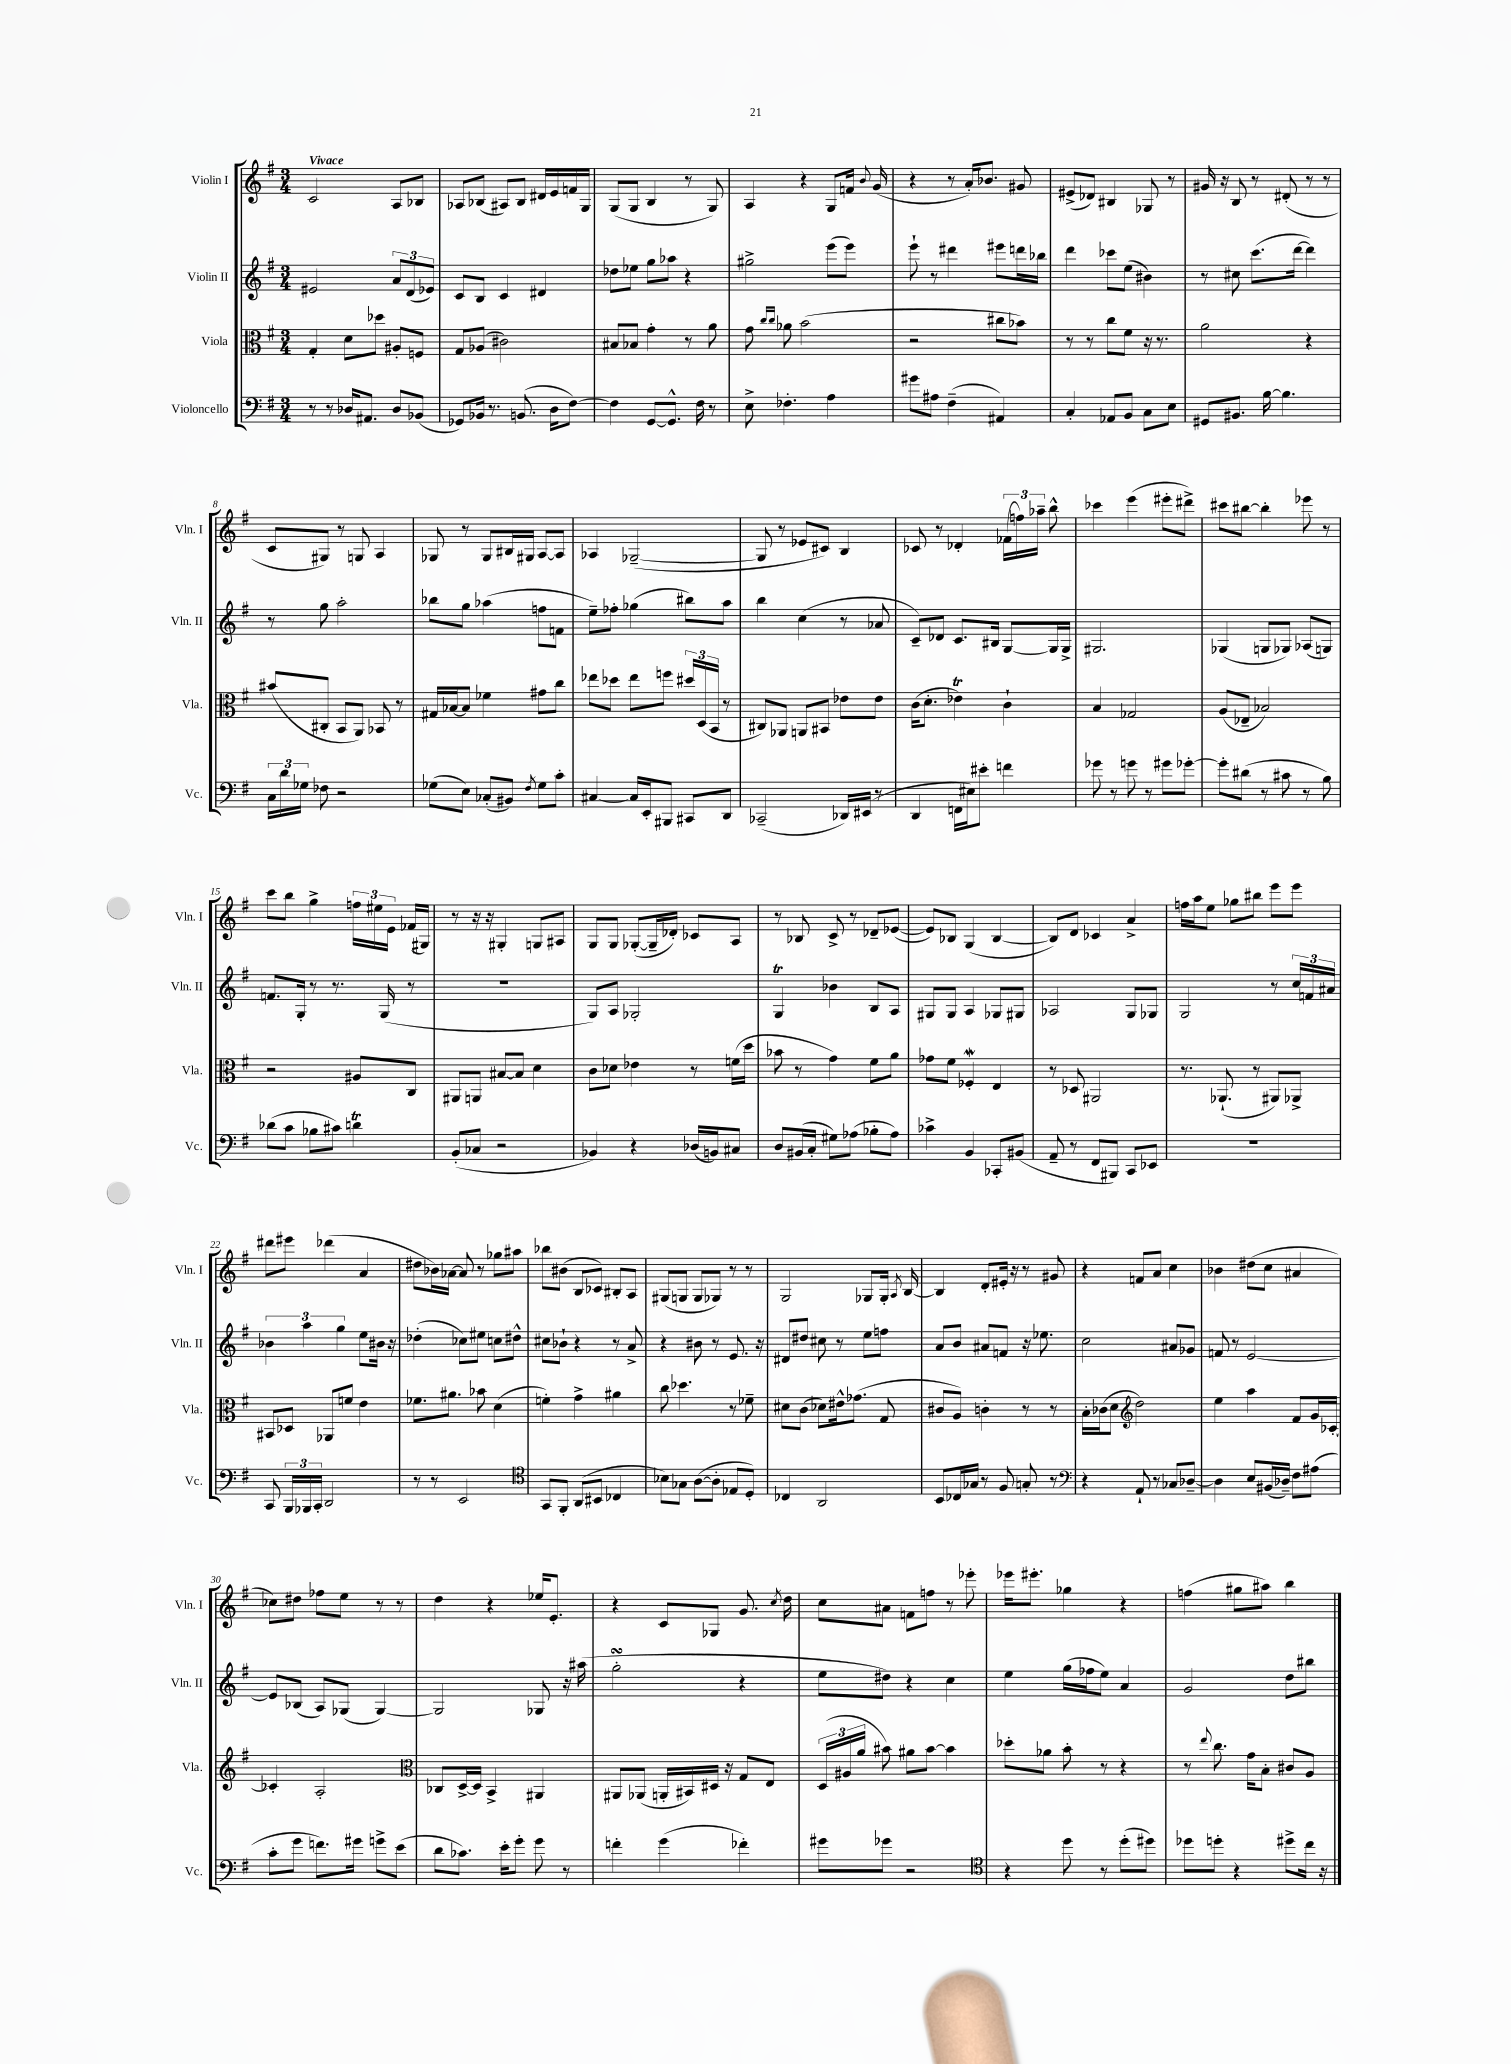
<<
\new StaffGroup <<
\new Staff = "s0" \with { instrumentName = "Violin I" shortInstrumentName = "Vln. I" } {
    \clef treble \key g \major \numericTimeSignature \time 3/4 \tempo "Vivace"
    \autoBeamOff c'2 a8[ bes8] |
    aes8[ bes8]( ais8[) bes8] dis'16[ e'16 f'16 g16] |
    g8[( g8] b4 r8 g8) |
    a4 r4 g8[ f'16] \appoggiatura { b'8 } g'16( |
    r4 r8 a'16[-.) bes'8.] gis'8 |
    eis'8[->( des'8]) bis4 ges8 r8 |
    gis'16 r16 b8 r8 dis'8-.( r8 r8 |
    c'8[ gis8]) r8 g8 a4 |
    ges8 r8 ges8[ bis16 gis16] a8[~ a8] |
    aes4 ges2~--( |
    ges8 r8 ees'8[ cis'8]) b4 |
    ces'8 r8 des'4-. \tuplet 3/2 { fes'16[( f''16) aes''16]-- } b''8-^ |
    ces'''4 e'''4( eis'''8[-. dis'''8]->) |
    cis'''8[ bis''8]~ bis''4-. ees'''8 r8 |
    c'''8[ b''8] g''4-> \tuplet 3/2 { f''16[ eis''16 e'16] } fes'16[( gis16]) |
    r8 r16 r16 gis4-. g8[ ais8] |
    g8[ g8] ges8[~-.( ges16-- des'16]-.) ces'8[ a8] |
    r8 bes8 c'8-> r8 des'8[-- ees'8]~( |
    ees'8[) bes8] g4( bes4~ |
    bes8[) d'8] ces'4 a'4-> |
    f''16[ a''16 e''8] ges''8[ bis''8] e'''8[ e'''8] |
    dis'''8[ eis'''8] des'''4( a'4 |
    dis''8[ bes'16) aes'16]~ aes'8 r8 ges''8[ ais''8] |
    bes''8[ bis'8]( b8[ ces'8]) bis8[-. a8] |
    gis8[( g8] g8[ ges8]) r8 r8 |
    g2 ges8[ ges16]-. \acciaccatura { a8 } b16~ |
    b4 d'8[-. eis'16]-. r16 r8 gis'8 |
    r4 f'8[ a'8] c''4 |
    bes'4 dis''8[( c''8] ais'4 |
    ces''8[) dis''8] fes''8[ e''8] r8 r8 |
    d''4 r4 ees''16[ e'8.]-. |
    r4 c'8[ ges8] g'8. \acciaccatura { c''8 } d''16 |
    c''8[ ais'8] f'8[ f''8] r8 ees'''8-. |
    ees'''16[ eis'''8.]-. ges''4 r4 |
    f''4( gis''8[ ais''8]) b''4 \bar "|." |
}
\new Staff = "s1" \with { instrumentName = "Violin II" shortInstrumentName = "Vln. II" } {
    \clef treble \key g \major \numericTimeSignature \time 3/4
    \autoBeamOff eis'2 \tuplet 3/2 { a'8[ d'8( ees'8]) } |
    c'8[ b8] c'4 dis'4 |
    des''8[ ees''8] g''8[ aes''8] r4 |
    gis''2-> e'''8[( e'''8]) |
    e'''8-! r8 dis'''4 eis'''8[ d'''16 bes''16] |
    d'''4 ces'''8[ e''8]( bis'4) |
    r8 cis''8 c'''8.[( d'''16]~ d'''4) |
    r8 g''8 a''2-. |
    bes''8[ g''8] aes''4( f''8[ f'8] |
    e''8[--) fes''8]-. ges''4( bis''8[) a''8] |
    b''4 c''4( r8 aes'8 |
    c'8[--) des'8] c'8.[ bis16] g8[~ g16 g16]-> |
    gis2. |
    ges4( g8[ ges8]) aes8[( g8]) |
    f'8.[ g16]-. r8 r8. g16( r8 |
    R2. |
    g8[) a8] ges2-. |
    g4\trill bes'4 b8[ a8] |
    gis8[ gis8] a4 ges8[ gis8] |
    aes2 g8[ ges8] |
    g2 r8 \tuplet 3/2 { c''16[ f'16 ais'16] } |
    \tuplet 3/2 { bes'4 a''4 g''4 } e''8[ bis'16] r16 |
    des''4-.( ces''8[) eis''8] c''8[ dis''8]-^ |
    cis''8[ bes'8]-! r4 r8 a'8-> |
    r4 bis'8 r8 e'8. r16 |
    dis'8[ dis''8] cis''8 r8 e''8[ f''8] |
    a'8[ b'8] ais'8[ f'8] r16 ees''8. |
    c''2 ais'8[ ges'8] |
    f'8 r8 e'2~ |
    e'8[ bes8]( a8[) ges8]( ges4~) |
    ges2 ges8 r16 ais''16( |
    g''2-.\turn r4 |
    e''8[ dis''8]) r4 c''4 |
    e''4 g''16[( fes''16 e''8]) a'4 |
    g'2 d''8[ bis''8] \bar "|." |
}
\new Staff = "s2" \with { instrumentName = "Viola" shortInstrumentName = "Vla." } {
    \clef alto \key g \major \numericTimeSignature \time 3/4
    \autoBeamOff g4-. d'8[ des''8] ais8[-. f8] |
    g8[ aes8]( cis'2) |
    bis8[ bes8] g'4-. r8 a'8 |
    g'8 \grace { c''16[ c''16] } aes'8 b'2( |
    r2 cis''8[ bes'8]) |
    r8 r8 c''8[ fis'8] r16 r8. |
    a'2 r4 |
    bis'8[( cis8]-. b,8[ a,8]) bes,8 r8 |
    gis16[ bes16~ bes8] fes'4 gis'8[ c''8] |
    ees''8[ des''8] ees''8[ f''8] \tuplet 3/2 { dis''16[ d16( b,16] } r8 |
    cis8[) aes,8] a,8[ bis,8] ees'8[ ees'8] |
    c'16[( d'8.]-. ees'4\trill) c'4-! |
    b4 ges2 |
    a8[( ees8]-- bes2) |
    r2 ais8[ c8] |
    ais,8[ a,8] bis8[~ bis8] d'4 |
    c'8[ des'8] ees'4 r8 f'16[( d''16] |
    bes'8 r8 g'4) fis'8[ a'8] |
    ges'8[ fis'8] fes4-.\mordent e4 |
    r8 des8 ais,2 |
    r8. aes,8.-!( r8 ais,8[) aes,8]-> |
    bis,8[ des8] aes,8[ f'8] e'4 |
    fes'8.[ ais'8.] bes'8 d'4( |
    f'4-.) g'4-> ais'4 |
    c''8 des''4. r8 fes'8-- |
    dis'8[ c'8]( des'8[) eis'16-^ ges'8.]( g8 |
    cis'8[ a8]) c'4-. r8 r8 |
    b16[-. ces'16( d'8] \clef treble d''2) |
    e''4 a''4 fis'8[ g'16 ces'16]~-. |
    ces'4-. a2-. |
    \clef alto ces8[ d16~-> d16] b,4-> ais,4 |
    ais,8[ aes,8]( a,16[-. bis,16) dis16] r16 g8[ e8] |
    \tuplet 3/2 { d16[( ais16 a'16] } bis'8) ais'8[ bis'8]~ bis'4 |
    des''8[-. aes'8] b'8-. r8 r4 |
    r8 \appoggiatura { e''8 } c''8. g'16[ b8]-. cis'8[ a8] \bar "|." |
}
\new Staff = "s3" \with { instrumentName = "Violoncello" shortInstrumentName = "Vc." } {
    \clef bass \key g \major \numericTimeSignature \time 3/4
    \autoBeamOff r8 r8 des16[ ais,8.] des8[ bes,8]( |
    ges,8[) bes,16] r8. b,8.( d16[ fis8]~) |
    fis4 g,8[~ g,8.]-^ fis16 r8 |
    e8-> fes4.-. a4 |
    gis'8[ ais8] fis4--( ais,4) |
    c4-. aes,8[ b,8] c8[ e8] |
    gis,8[ bis,8.] b16~ b4. |
    \tuplet 3/2 { c16[ d'16 ges16] } fes8 r2 |
    ges8[( e8]) ces8[-.( bis,8]) \acciaccatura { fis8 } ges8[ c'8]-. |
    cis4~ cis16[ e,16-. bis,,8] cis,8[ d,8] |
    ces,2--( des,16[) eis,16]( r8 |
    d,4 f,16[ eis16) eis'8]-. f'4 |
    ges'8 r8 g'8 r8 gis'8[ ges'8]~-. |
    ges'8[-. dis'8]( r8 cis'8 r8 b8) |
    des'8[( c'8] bes8[ cis'8]) d'4\trill |
    b,8[-.( ces8] r2 |
    bes,4) r4 des16[( b,16) cis8] |
    d8[ bis,16( c16]-. gis8[) aes8]( bes8[-. aes8]) |
    ces'4-> b,4 ces,8[-. bis,8]( |
    a,8-- r8 fis,8[ bis,,8]) c,8[ ees,8] |
    R2. |
    c,8 \tuplet 3/2 { b,,16[ bes,,16 c,16]-. } d,2 |
    r8 r8 e,2 |
    \clef tenor g,8[ fis,8]-. a,8[( bis,8] ces4 |
    bes8[) ges8] a8[~( a8]-. ees8[ d8]-.) |
    ces4 a,2 |
    b,8[ ces16 ges16] r8 fis8 g8-. r8 |
    \clef bass r4 a,8-! r8 ces8[ des8]~-- |
    des4 e8[ bis,16( des16]--) fis8[ ais8]( |
    c'8[-. g'8] f'8.[) gis'16] g'8[-> e'8]( |
    d'8[ ces'8.]) e'16[-. g'8]-. g'8 r8 |
    f'4-. g'4( fes'4-.) |
    gis'8[ ges'8] r2 |
    \clef tenor r4 d''8 r8 d''8[-.( dis''8]) |
    des''8[ d''8]-. r4 dis''8[-> c''16] r16 \bar "|." |
}
>>
>>
